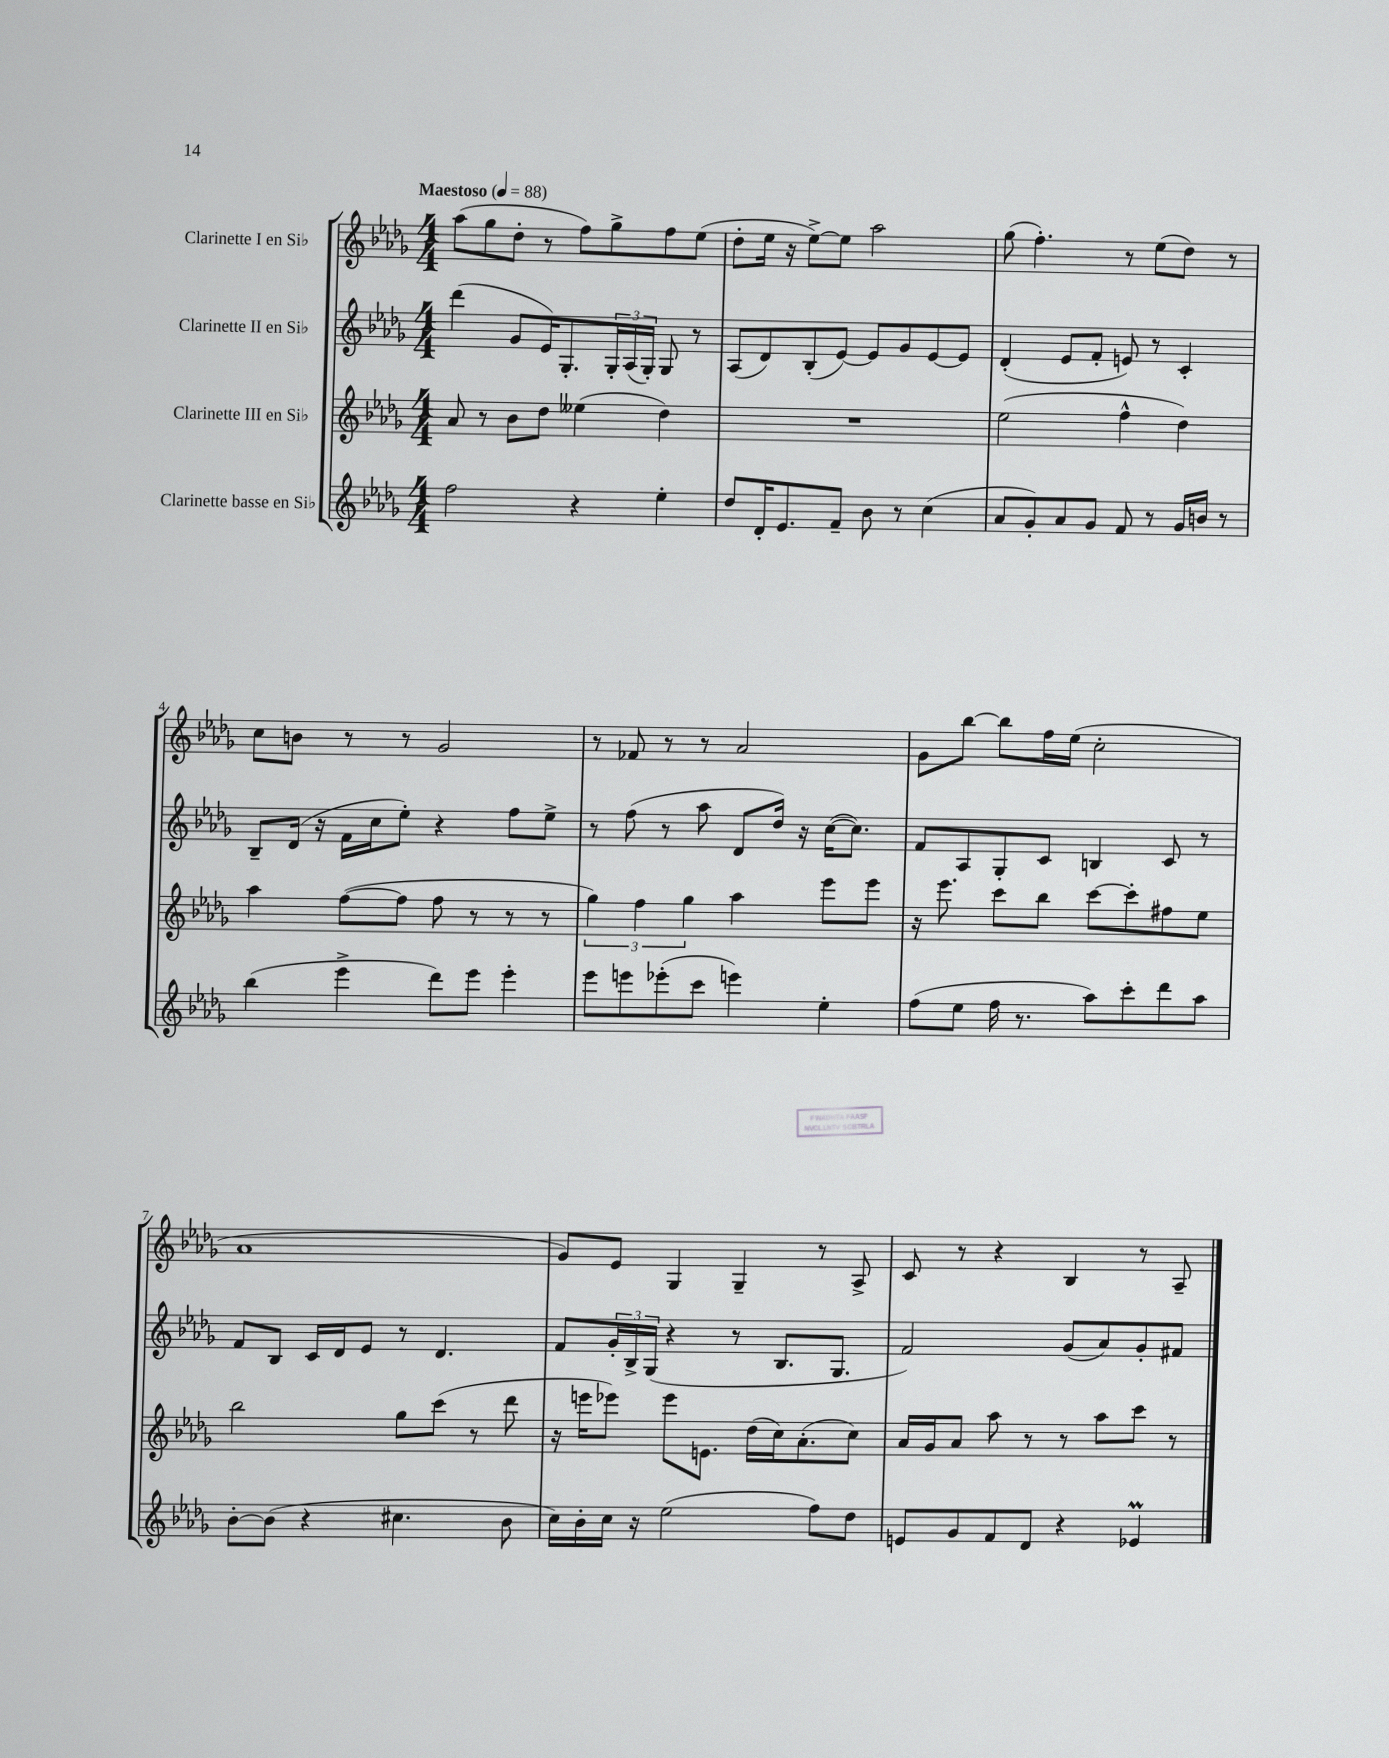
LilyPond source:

<<
\new StaffGroup <<
\new Staff = "s0" \with { instrumentName = "Clarinette I en Sib" } {
    \clef treble \key des \major \numericTimeSignature \time 4/4 \tempo "Maestoso" 4 = 88
    aes''8( ges''8 des''8-. r8 f''8) ges''8-> f''8 ees''8( |
    des''8-. ees''16 r16 ees''8~->) ees''8 aes''2 |
    ges''8( f''4.-.) r8 ees''8( des''8) r8 |
    c''8 b'8 r8 r8 ges'2 |
    r8 fes'8 r8 r8 aes'2 |
    ges'8 bes''8~ bes''8 f''16 ees''16( c''2-. |
    aes'1 |
    ges'8) ees'8 ges4 ges4-- r8 aes8-> |
    c'8 r8 r4 bes4 r8 aes8-- \bar "|." |
}
\new Staff = "s1" \with { instrumentName = "Clarinette II en Sib" } {
    \clef treble \key des \major \numericTimeSignature \time 4/4
    des'''4( ges'8 ees'16) ges8.-. \tuplet 3/2 { ges16-. aes16( ges16-.) } ges8 r8 |
    aes8( des'8) bes8-.( ees'8~) ees'8 ges'8 ees'8~ ees'8 |
    des'4-.( ees'8 f'8-. e'8) r8 c'4-. |
    bes8-- des'16( r16 f'16 c''16 ees''8-.) r4 f''8 ees''8-> |
    r8 f''8( r8 aes''8 des'8 des''16) r16 c''16~( c''8.) |
    f'8 aes8 ges8-. c'8 b4 c'8 r8 |
    f'8 bes8 c'16 des'16 ees'8 r8 des'4. |
    f'8 \tuplet 3/2 { ges'16-. bes16-> ges16( } r4 r8 bes8. ges8. |
    f'2) ges'8( aes'8) ges'8-. fis'8 \bar "|." |
}
\new Staff = "s2" \with { instrumentName = "Clarinette III en Sib" } {
    \clef treble \key des \major \numericTimeSignature \time 4/4
    aes'8 r8 bes'8 des''8 eeses''4( des''4) |
    R1 |
    ees''2( f''4-^ des''4) |
    aes''4 f''8~( f''8 f''8 r8 r8 r8 |
    \tuplet 3/2 { ges''4) f''4 ges''4 } aes''4 ees'''8 ees'''8 |
    r16 ees'''8. c'''8 bes''8 c'''8~ c'''8-. fis''8 ees''8 |
    bes''2 ges''8 c'''8( r8 des'''8 |
    r16 e'''16 ees'''8) ees'''8 e'8. des''16( c''16) aes'8.-.( c''8) |
    aes'16 ges'16 aes'8 aes''8 r8 r8 aes''8 c'''8 r8 \bar "|." |
}
\new Staff = "s3" \with { instrumentName = "Clarinette basse en Sib" } {
    \clef treble \key des \major \numericTimeSignature \time 4/4
    f''2 r4 ees''4-. |
    des''8 des'16-. ees'8. f'8-- bes'8 r8 c''4( |
    aes'8 ges'8-.) aes'8 ges'8 f'8 r8 ges'16 b'16 r8 |
    bes''4( ees'''4-> des'''8) ees'''8 ees'''4-. |
    ees'''8 e'''8 ees'''8-.( c'''8 e'''4) ees''4-. |
    f''8( ees''8 f''16 r8. aes''8) c'''8-. des'''8 aes''8 |
    bes'8~-. bes'8( r4 cis''4. bes'8 |
    c''16) bes'16-. c''16 r16 ees''2( f''8) des''8 |
    e'8 ges'8 f'8 des'8 r4 ees'4\prall \bar "|." |
}
>>
>>
